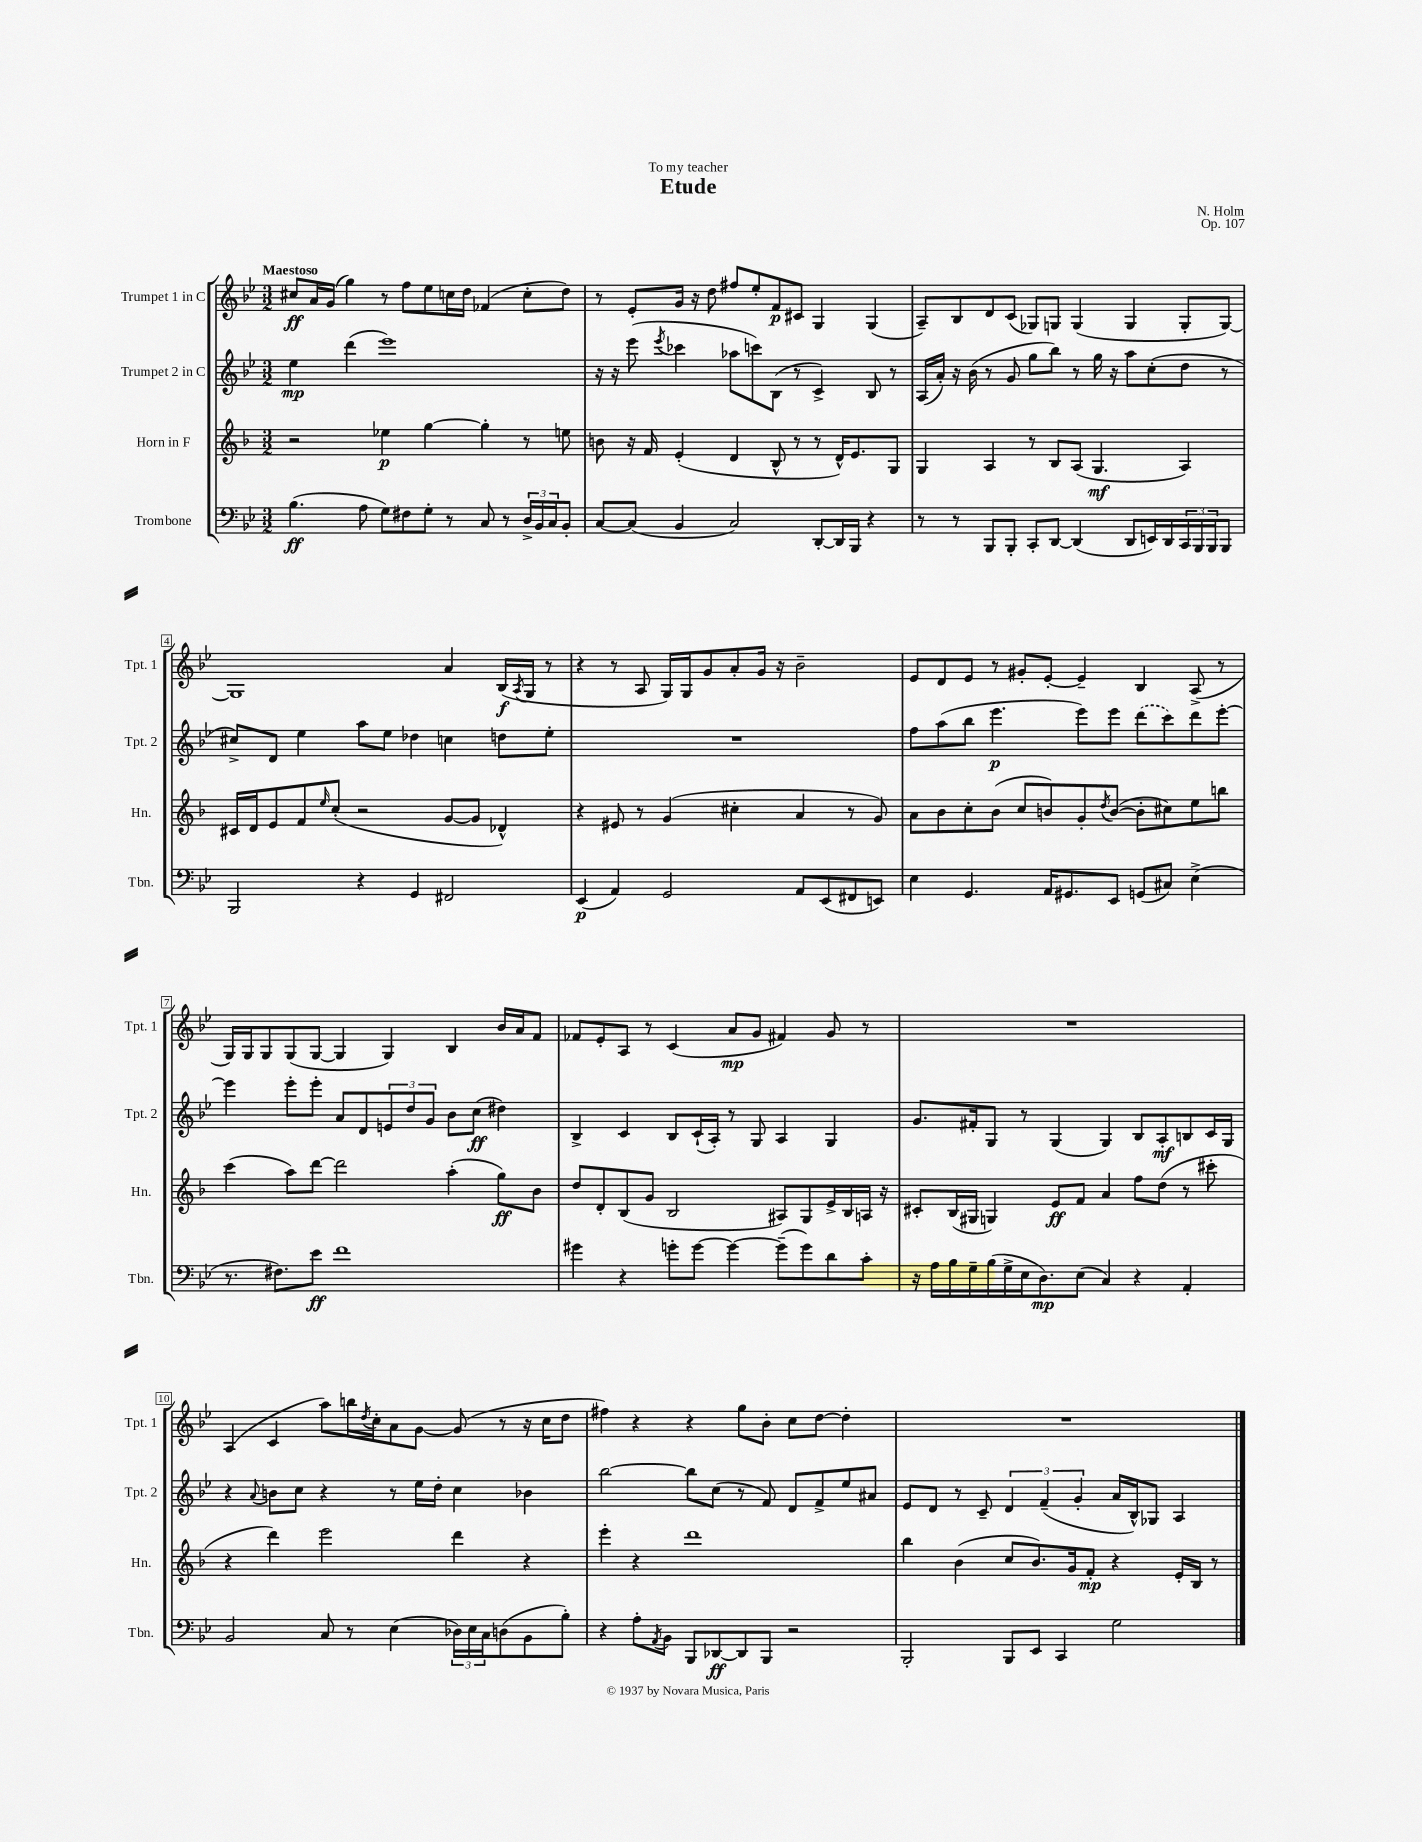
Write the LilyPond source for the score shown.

\header { title = "Etude" composer = "N. Holm" dedication = "To my teacher" opus = "Op. 107" }
<<
\new StaffGroup <<
\new Staff = "s0" \with { instrumentName = "Trumpet 1 in C" shortInstrumentName = "Tpt. 1" } {
    \clef treble \key bes \major \numericTimeSignature \time 3/2 \tempo "Maestoso"
    cis''8\ff a'16 g'16( g''4) r8 f''8 ees''8 c''16 d''16 fes'4( c''8-. d''8) |
    r8 ees'8-. g'16 r16 d''8 fis''8 ees''8-. f'8\p cis'8 g4 g4( |
    a8--) bes8 d'8 c'8( ges8) g8 g4( g4 g8-. g8~) |
    g1 a'4 bes16\f( \acciaccatura { a8 } g16 r8 |
    r4 r8 a8 g16) g16 g'8 a'8-. g'16 r16 bes'2-- |
    ees'8 d'8 ees'8 r8 gis'8-. ees'8~-. ees'4-- bes4 a8->( r8 |
    g16) g16 g8 g8( g8~ g4 g4) bes4 bes'16 a'16 f'8 |
    fes'8 ees'8-. a8 r8 c'4( a'8\mp g'8 fis'4) g'8 r8 |
    R1. |
    a4( c'4 a''8) b''16 \acciaccatura { d''8 } c''16-. a'8 g'8~ g'8( r8 r16 c''16 d''8 |
    fis''4) r4 r4 g''8 bes'8-. c''8 d''8~ d''4-. |
    R1. \bar "|." |
}
\new Staff = "s1" \with { instrumentName = "Trumpet 2 in C" shortInstrumentName = "Tpt. 2" } {
    \clef treble \key bes \major \numericTimeSignature \time 3/2
    ees''4\mp d'''4( ees'''1) |
    r16 r16 ees'''8( \acciaccatura { ees'''8 } ces'''4 aes''8 c'''8) bes8( r8 c'4->) bes8 r8 |
    a16( a'16-.) r16 bes'16( r8 g'8 g''8 bes''8) r8 g''16 r16 a''8 c''8-.( d''8 r8 |
    cis''8->) d'8 ees''4 a''8 ees''8 des''4 c''4 d''8 ees''8-. |
    R1. |
    f''8 a''8( bes''8 ees'''4.\p ees'''8) ees'''8 \once \slurDashed d'''8( c'''8) d'''8 ees'''8~-. |
    ees'''4 ees'''8-. ees'''8-. a'8 d'8 \tuplet 3/2 { e'8 d''8 g'8 } bes'8 c''8\ff( dis''4) |
    bes4-> c'4 bes8 c'16-!( a16-.) r8 g8 a4 g4 |
    g'8. fis'16-. g8 r8 g4( g4) bes8 a8-.\mf b8 c'16 g16 |
    r4 \appoggiatura { a'8 } b'8 c''8 r4 r8 ees''16 d''16-. c''4 bes'4 |
    bes''2~ bes''8 c''8( r8 f'8) d'8 f'8-> ees''8 ais'8 |
    ees'8 d'8 r8 c'8-- \tuplet 3/2 { d'4 f'4--( g'4-. } a'16 bes16-^) ges8 a4 \bar "|." |
}
\new Staff = "s2" \with { instrumentName = "Horn in F" shortInstrumentName = "Hn." } {
    \clef treble \key f \major \numericTimeSignature \time 3/2
    r2 ees''4\p g''4~ g''4-. r8 e''8 |
    b'8 r16 f'16 e'4-.( d'4 bes8-^ r8 r8 d'16-^) e'8. g8 |
    g4 a4 r8 bes8 a8( g4.\mf a4) |
    cis'16 d'16 e'8 f'8 \grace { e''16 } c''8-.( r2 g'8~ g'8 des'4-^) |
    r4 eis'8 r8 g'4( cis''4-. a'4 r8 g'8) |
    a'8 bes'8 c''8-. bes'8( c''8 b'8) g'8-. \acciaccatura { d''8 } b'8~( b'8-. cis''8) e''8 b''8 |
    c'''4( a''8) d'''8~ d'''2 a''4-.( g''8\ff) bes'8 |
    d''8 d'8-. bes8( g'8 bes2 ais8) g8 e'16-> bes16 a16 r16 |
    cis'8-. bes16( gis16 g4) e'8\ff f'8 a'4 f''8 d''8( r8 cis'''8-. |
    r4 d'''4) e'''2 d'''4 r4 |
    e'''4-. r4 d'''1 |
    bes''4 bes'4( c''8 bes'8.) g'16 f'8-.\mp r4 e'16-. bes16 r8 \bar "|." |
}
\new Staff = "s3" \with { instrumentName = "Trombone" shortInstrumentName = "Tbn." } {
    \clef bass \key bes \major \numericTimeSignature \time 3/2
    bes4.\ff( a8 g8) fis8 g8-. r8 c8 r8 \tuplet 3/2 { d16-> bes,16 c16 } bes,8-. |
    c8~ c8( bes,4 c2) d,8~-. d,16 bes,,16 r4 |
    r8 r8 bes,,8 bes,,8-. c,8-. d,8~ d,4( d,8 e,16) d,16 \tuplet 3/2 { c,16 bes,,16 bes,,16 } bes,,8 |
    bes,,2 r4 g,4 fis,2 |
    ees,4\p( a,4) g,2 a,8 ees,8( fis,8 e,8) |
    ees4 g,4. a,16 gis,8. ees,8 g,8( cis8) ees4->( |
    r8. fis8.) ees'8\ff f'1 |
    gis'4 r4 g'8-. g'8~ g'4~ g'8--( g'8) d'8 c'8-. |
    r16 a16 bes16 g16-- bes16( g16-> ees16 d8.\mp) ees8( c4) r4 a,4-. |
    bes,2 c8 r8 ees4( \tuplet 3/2 { des16) ees16 c16 } d8( bes,8 bes8-.) |
    r4 a8-. \acciaccatura { a,8 } bes,8 bes,,8 des,8~\ff des,8 bes,,8 r2 |
    bes,,2-. bes,,8 ees,8 c,4 g2 \bar "|." |
}
>>
>>
\layout { \context { \Score \override BarNumber.stencil = #(make-stencil-boxer 0.1 0.3 ly:text-interface::print) } }
